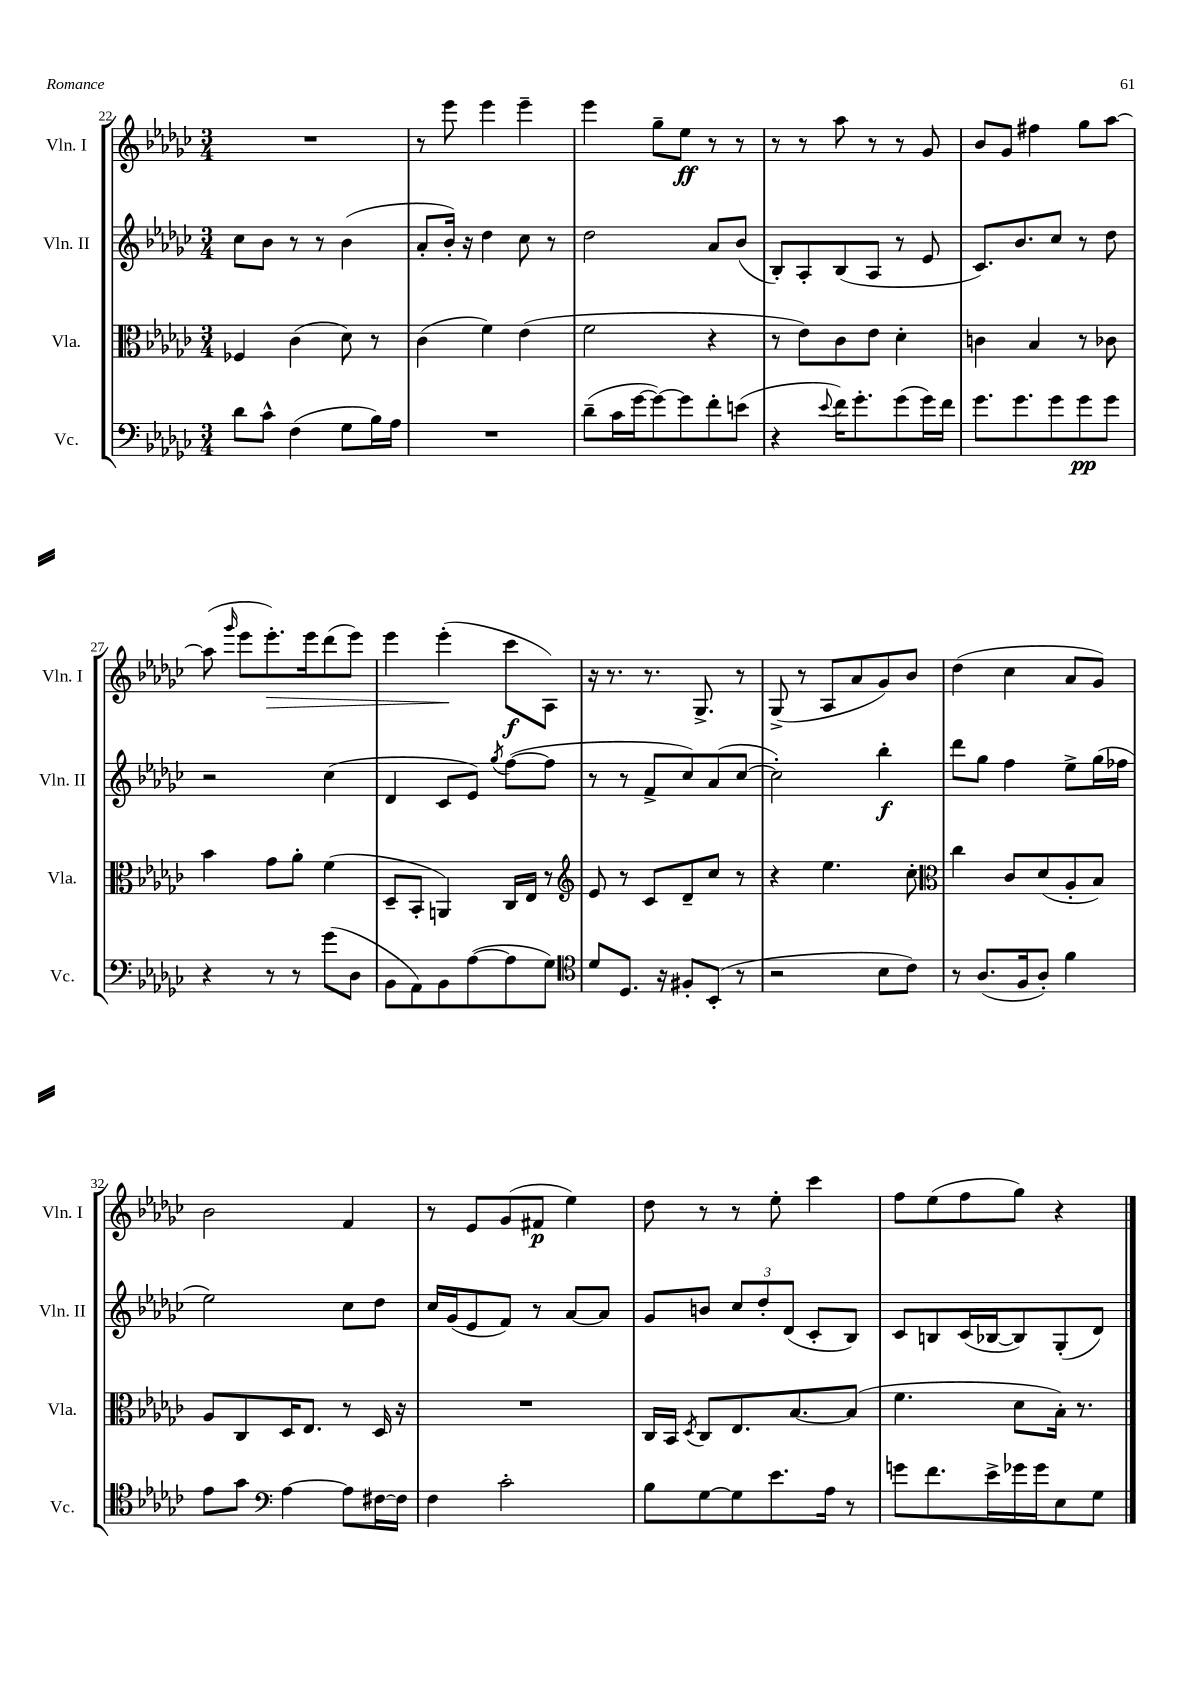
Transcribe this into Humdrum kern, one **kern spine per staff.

**kern	**kern	**kern	**kern
*staff4	*staff3	*staff2	*staff1
*clefF4	*clefC3	*clefG2	*clefG2
*k[b-e-a-d-g-c-]	*k[b-e-a-d-g-c-]	*k[b-e-a-d-g-c-]	*k[b-e-a-d-g-c-]
*M3/4	*M3/4	*M3/4	*M3/4
8d-	4F-	8cc-	2.r
8c-^^	.	8b-	.
(4F	(4c-	8r	.
.	.	8r	.
8G-	8d-)	(4b-	.
16B-)	8r	.	.
16A-	.	.	.
=	=	=	=
2.r	(4c-	8a-'	8r
.	.	16b-')	8eee-
.	.	16r	.
.	4f)	4dd-	4eee-
.	(4e-	8cc-	4eee-~
.	.	8r	.
=	=	=	=
(8d-~	2f	2dd-	4eee-
16c-	.	.	.
[16g-	.	.	.
8g-_)	.	.	8gg-~
8g-]	.	.	8ee-
8f'	4r	8a-	8r
(8e	.	(8b-	8r
=	=	=	=
4r	8r	8B-')	8r
.	8e-)	8A-'	8r
8qqe-	.	.	.
16f)	8c-	(8B-	8aa-
8.g-'	.	.	.
.	8e-	8A-	8r
(8g-	4d-'	8r	8r
16g-)	.	8e-	8g-
16f	.	.	.
=	=	=	=
8.g-	4c	8.c-)	8b-
.	.	.	8g-
8.g-	.	8.b-	.
.	4B-	.	4ff#
8g-	.	8cc-	.
8g-	8r	8r	8gg-
8g-	8c-	8dd-	[8aa-
=	=	=	=
4r	4b-	2r	(8aa-]
.	.	.	16qqggg-
.	.	.	8eee-
8r	8g-	.	8.eee-')
8r	8a-'	.	.
.	.	.	16eee-
(8g-	(4f	(4cc-	(8ddd-
8D-	.	.	8eee-)
=	=	=	=
8BB-	8D-~	4d-	4eee-
8AA-)	8BB-'	.	.
8BB-	4AA)	8c-	(4eee-'
([8A-	.	8e-)	.
.	.	8qgg-	.
8A-]	16C-	([8ff	8ccc-
.	16E-	.	.
8G-)	8r	8ff]	8A-)
=	=	=	=
*clefC4	*clefG2	*	*
8d-	8e-	8r	16r
.	.	.	8.r
8.D-	8r	8r	.
.	8c-	8f^	8.r
16r	.	.	.
8F#'	8d-~	8cc-)	.
.	.	.	8.G-^
(8BB-'	8cc-	(8a-	.
8r	8r	[8cc-	8r
=	=	=	=
2r	4r	2cc-'])	(8G-^
.	.	.	8r
.	4.ee-	.	8A-
.	.	.	8a-
8B-	.	4bb-'	8g-)
8c-)	8cc-'	.	8b-
=	=	=	=
*	*clefC3	*	*
8r	4cc-	8ddd-	(4dd-
(8.A-	.	8gg-	.
.	8c-	4ff	4cc-
16F	.	.	.
8A-')	(8d-	.	.
4f	8A-'	8ee-^	8a-
.	8B-)	(16gg-	8g-)
.	.	16ff-	.
=	=	=	=
8e-	8A-	2ee-)	2b-
8g-	8C-	.	.
*clefF4	*	*	*
[4A-	16D-	.	.
.	8.E-	.	.
8A-]	8r	8cc-	4f
[16F#	16D-	8dd-	.
16F#]	16r	.	.
=	=	=	=
4F	2.r	16cc-	8r
.	.	(16g-	.
.	.	8e-	8e-
2c-'	.	8f)	(8g-
.	.	8r	8f#
.	.	[8a-	4ee-)
.	.	8a-]	.
=	=	=	=
8B-	16C-	8g-	8dd-
.	16BB-	.	.
.	8qD-	.	.
[8G-	8C-	8b	8r
8G-]	8.E-	12cc-	8r
.	.	12dd-'	.
8.e-	.	.	8ee-'
.	.	(12d-	.
.	[8.B-	.	.
.	.	8c-'	4ccc-
16A-	.	.	.
8r	(8B-]	8B-)	.
=	=	=	=
8g	4.f	8c-	8ff
8.f	.	8B	(8ee-
.	.	(16c-	8ff
16e-^	.	[16B-	.
16g-	8d-	8B-])	8gg-)
16g-	.	.	.
8E-	16B-')	(8G-'	4r
.	8.r	.	.
8G-	.	8d-)	.
==	==	==	==
*-	*-	*-	*-
